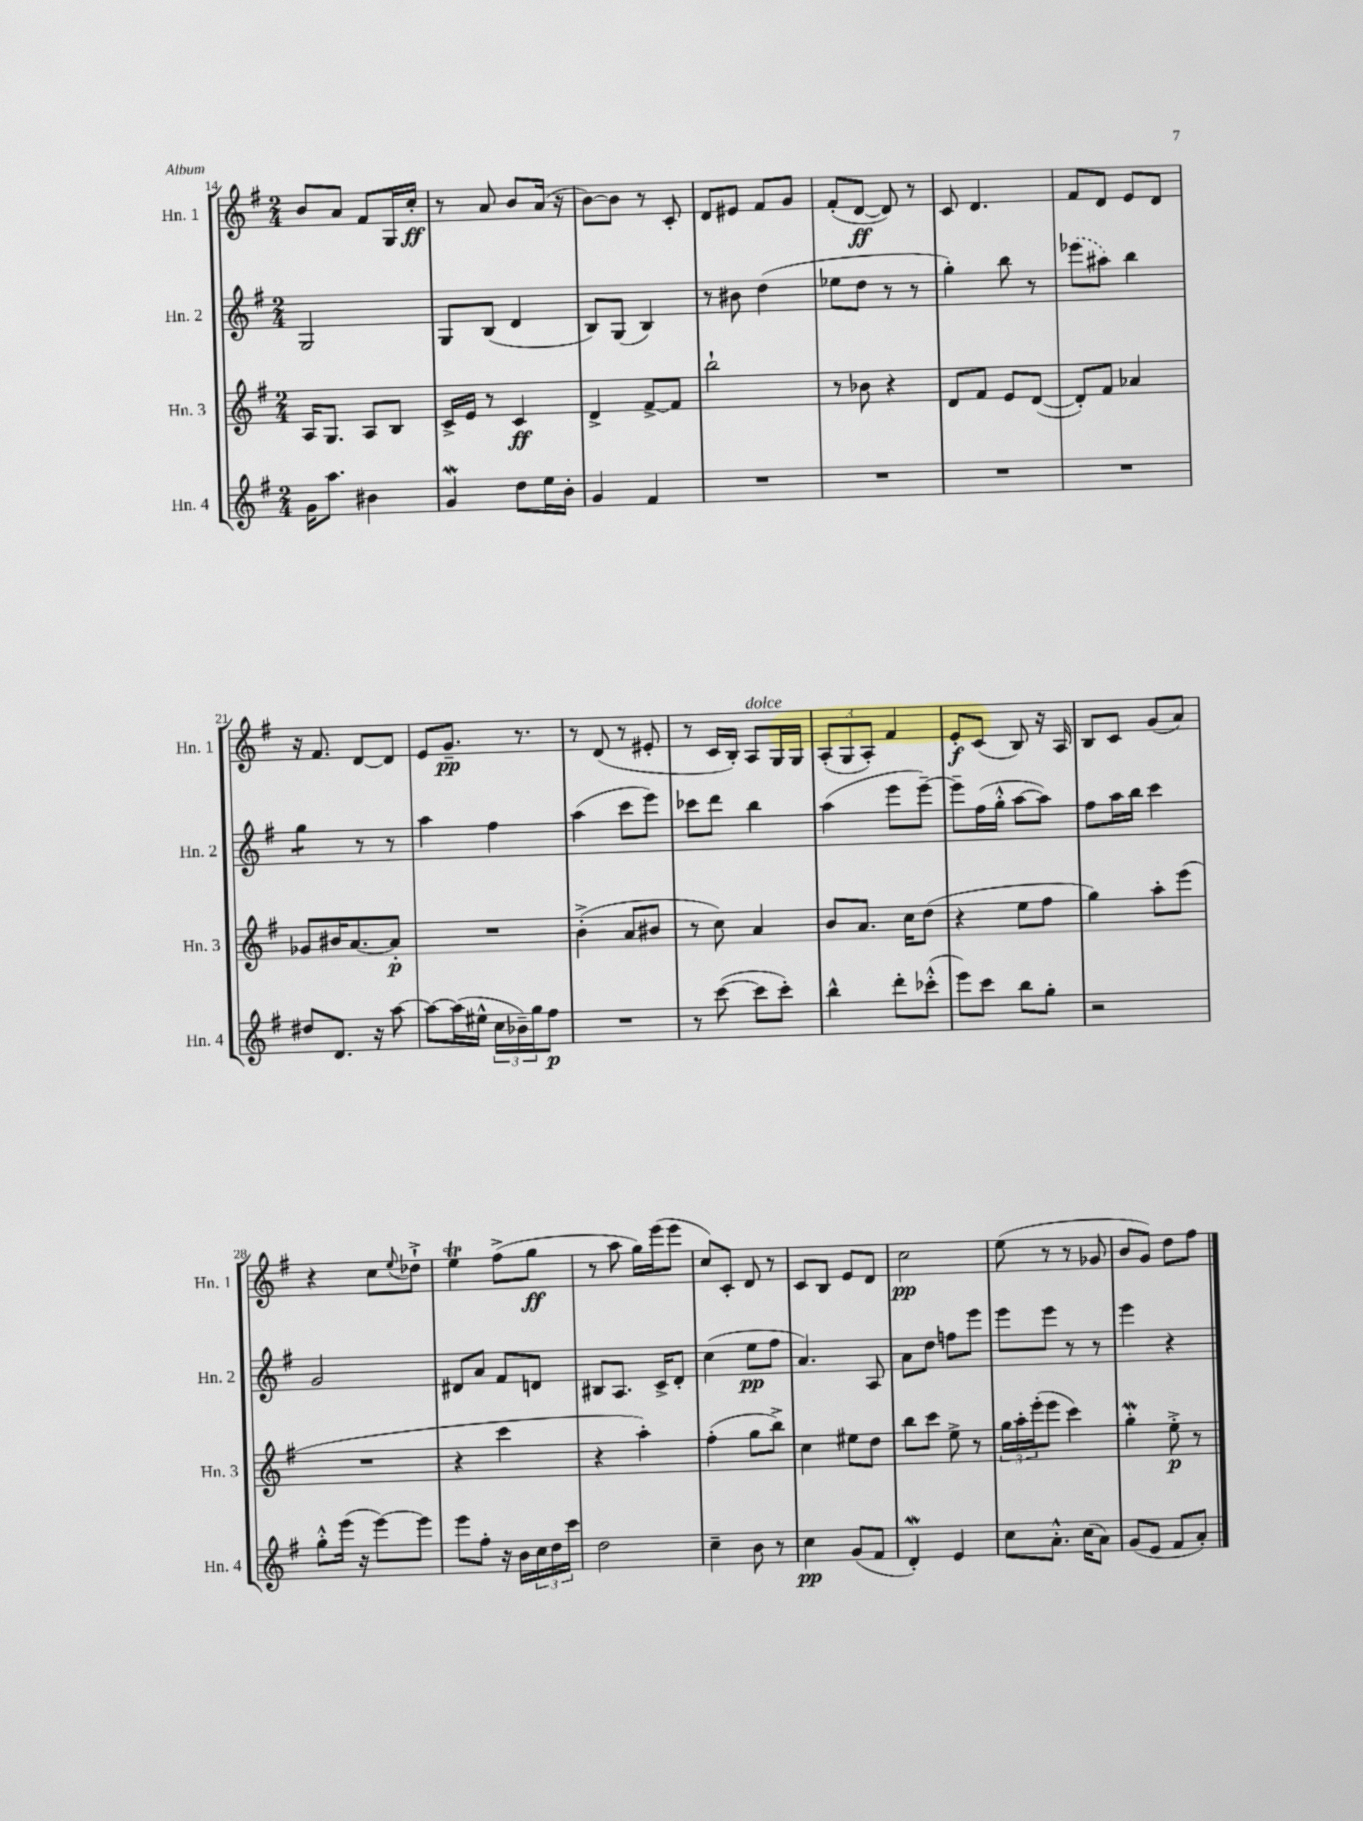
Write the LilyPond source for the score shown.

<<
\new StaffGroup <<
\new Staff = "s0" \with { instrumentName = "Hn. 1" shortInstrumentName = "Hn. 1" } {
    \clef treble \key g \major \numericTimeSignature \time 2/4
    b'8 a'8 fis'8 g16 c''16-.\ff |
    r8 a'8 b'8 a'16( r16 |
    b'8~) b'8 r8 c'8-. |
    d'8 eis'8 fis'8 g'8 |
    fis'8-.( d'8~\ff d'8) r8 |
    c'8 d'4. |
    fis'8 d'8 e'8 d'8 |
    r16 fis'8. d'8~ d'8 |
    e'8 g'8.--\pp r8. |
    r8 d'8( r8 eis'8-. |
    r8 c'16 b16-.) a8^\markup { \italic "dolce" } g16 g16 |
    \tuplet 3/2 { a8-.( g8 a8-.) } fis'4 |
    e'8-.\f c'8( b8) r16 a16 |
    b8 c'8 g'8( a'8) |
    r4 c''8 \appoggiatura { e''8 } des''8-!-> |
    e''4\trill fis''8->( g''8\ff |
    r8 a''8 g''16) e'''16( e'''8 |
    c''8) c'8-. d'8 r8 |
    c'8 b8 e'8 d'8 |
    c''2\pp |
    e''8( r8 r8 ges'8 |
    b'8 g'8) d''8 fis''8 \bar "|." |
}
\new Staff = "s1" \with { instrumentName = "Hn. 2" shortInstrumentName = "Hn. 2" } {
    \clef treble \key g \major \numericTimeSignature \time 2/4
    g2 |
    g8 b8( d'4 |
    b8) g8( b4) |
    r8 bis'8 d''4( |
    ees''8 d''8 r8 r8 |
    g''4-.) b''8 r8 |
    \once \slurDashed ees'''8( ais''8) b''4 |
    g''4:8 r8 r8 |
    a''4 fis''4 |
    a''4( c'''8 e'''8) |
    ces'''8 d'''8 b''4 |
    a''4( e'''8 e'''8~--) |
    e'''8-- fis''16( g''16-.-^ a''8~ a''8) |
    fis''8 a''16 b''16 c'''4 |
    g'2 |
    dis'8 a'8 fis'8 d'8 |
    bis8 a8. c'16-> d'8-. |
    c''4( e''8\pp fis''8 |
    a'4.) a8 |
    a'8 d''8 f''8 e'''8 |
    e'''8 e'''8 r8 r8 |
    e'''4 r4 \bar "|." |
}
\new Staff = "s2" \with { instrumentName = "Hn. 3" shortInstrumentName = "Hn. 3" } {
    \clef treble \key g \major \numericTimeSignature \time 2/4
    a16 g8. a8 b8 |
    c'16-> e'16 r8 c'4\ff |
    d'4-> fis'8~-> fis'8 |
    b''2-! |
    r8 bes'8 r4 |
    d'8 fis'8 e'8 d'8~( |
    d'8-.) fis'8 aes'4 |
    ges'8 bis'16 a'8.~ a'8-.\p |
    R2 |
    b'4-.->( a'8 bis'8 |
    r8 c''8) a'4 |
    b'8 a'8. c''16 d''8( |
    r4 e''8 fis''8 |
    g''4) a''8-. e'''8( |
    R2 |
    r4 c'''4 |
    r4 a''4-.) |
    fis''4-.( g''8 b''8->) |
    c''4 eis''8 d''8 |
    b''8 c'''8 e''8-> r8 |
    \tuplet 3/2 { g''16 a''16-. e'''16-.( } e'''8 c'''4) |
    g''4-.\mordent e''8-.->\p r8 \bar "|." |
}
\new Staff = "s3" \with { instrumentName = "Hn. 4" shortInstrumentName = "Hn. 4" } {
    \clef treble \key g \major \numericTimeSignature \time 2/4
    g'16 a''8. bis'4 |
    g'4\mordent d''8 e''16 b'16-. |
    g'4 fis'4 |
    R2 |
    R2 |
    R2 |
    R2 |
    dis''8 d'8. r16 a''8~ |
    a''8~ a''16( eis''16-^ \tuplet 3/2 { c''16 bes'16--) g''16 } fis''8\p |
    R2 |
    r8 c'''8~( c'''8 c'''8-.) |
    b''4-^ d'''8-. ces'''8-.-^( |
    e'''8) c'''8 b''8 g''8-. |
    r2 |
    g''8-.-^ e'''16( r16 e'''8~) e'''8 |
    e'''8 fis''8-. r16 b'16 \tuplet 3/2 { c''16 d''16 c'''16 } |
    d''2 |
    c''4-- b'8 r8 |
    c''4\pp g'8( fis'8 |
    d'4-.\mordent) e'4 |
    c''8 a'8.-.-^ c''16( a'8) |
    g'8( e'8 fis'8 a'8-.) \bar "|." |
}
>>
>>
\layout { \context { \Score currentBarNumber = #14 } }
